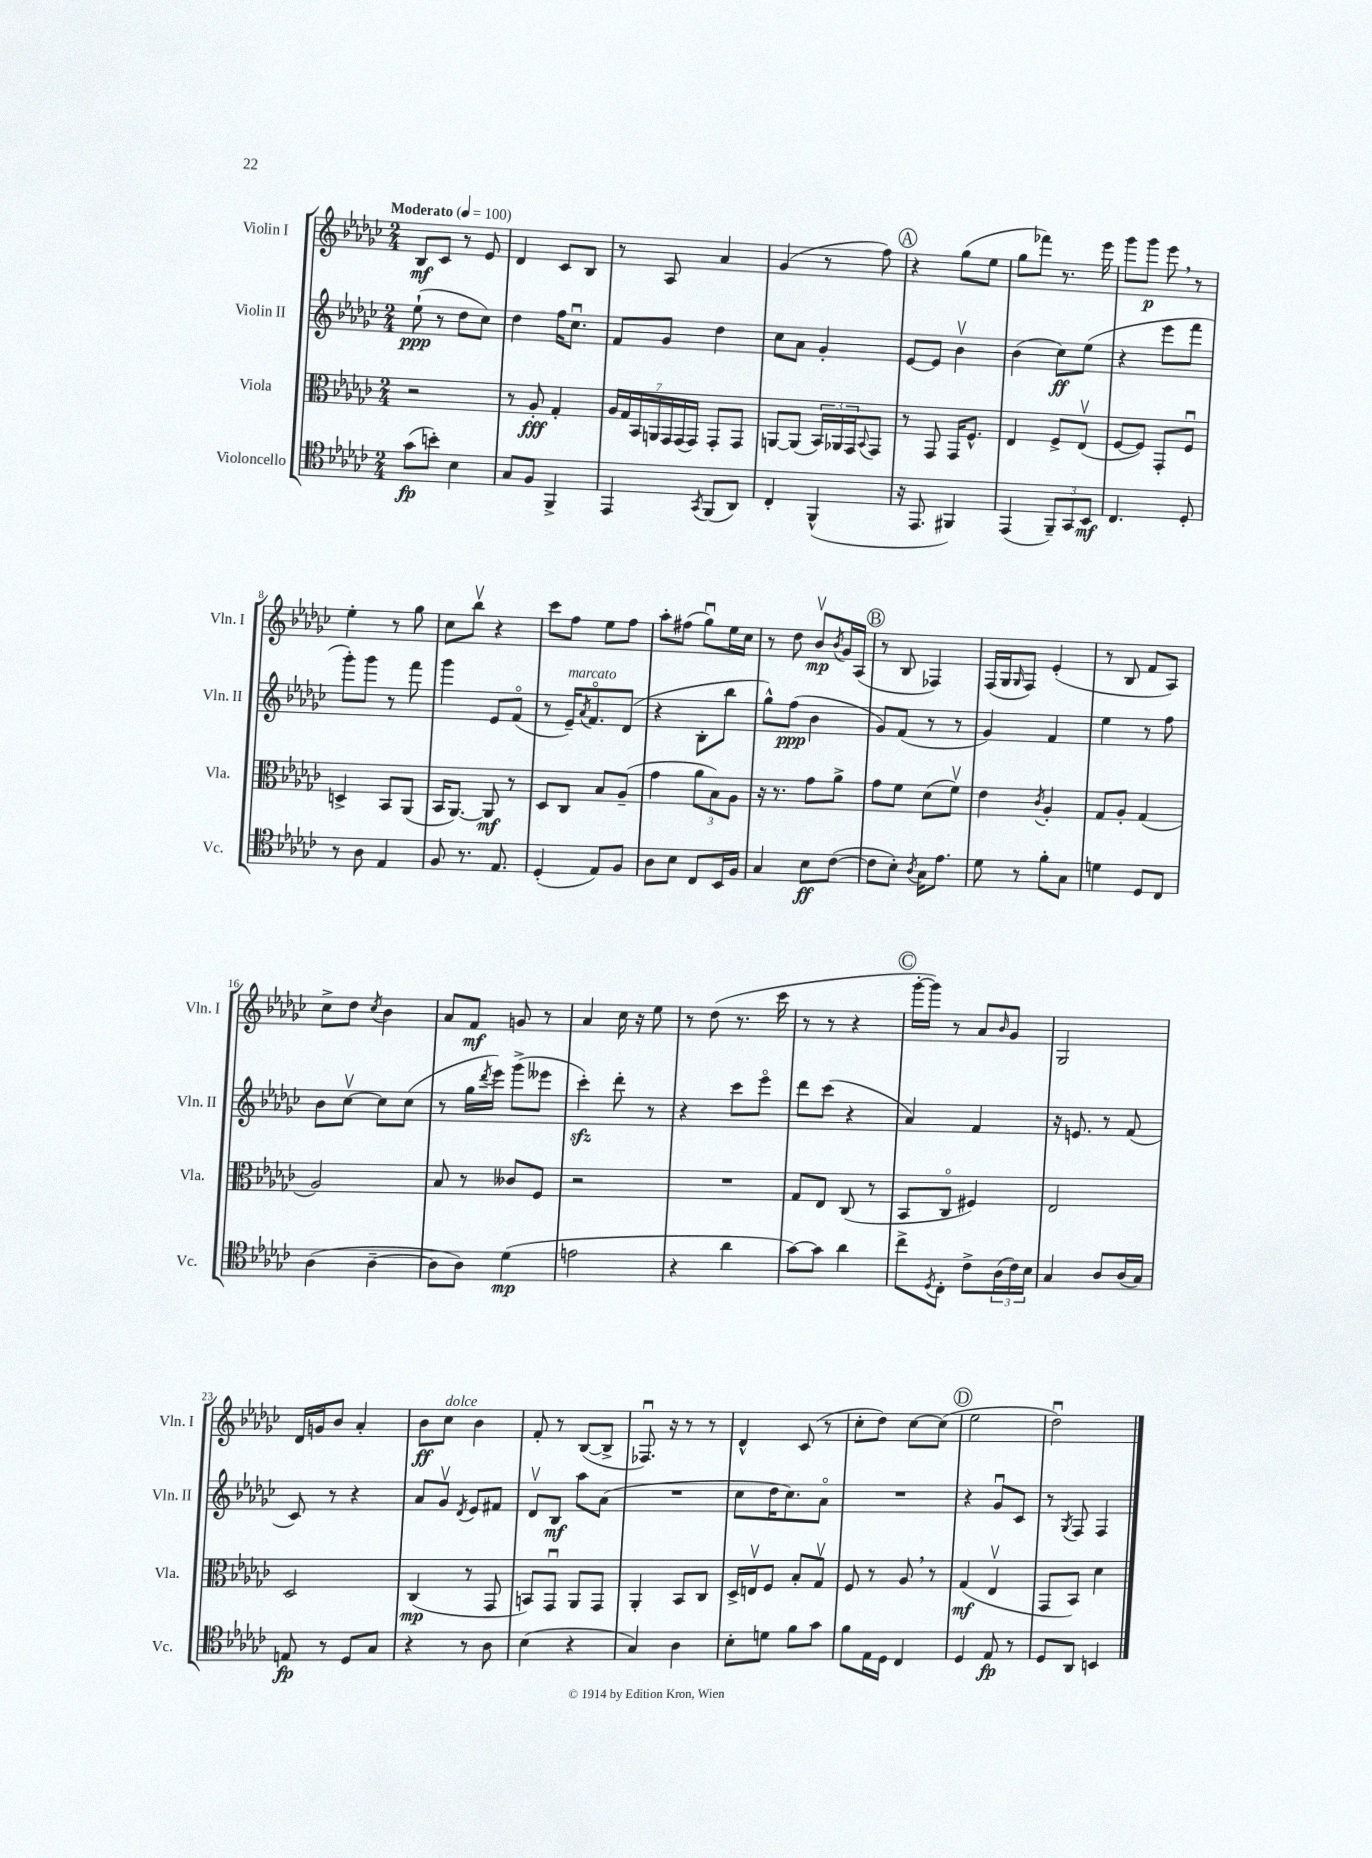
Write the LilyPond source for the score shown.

<<
\new StaffGroup <<
\new Staff = "s0" \with { instrumentName = "Violin I" shortInstrumentName = "Vln. I" } {
    \clef treble \key ges \major \numericTimeSignature \time 2/4 \tempo "Moderato" 4 = 100
    bes8\mf ces'8 r8 ees'8 |
    des'4 ces'8 bes8 |
    r8 aes8 aes'4 |
    ges'4( r8 f''8) |
    \mark \markup { \circle "A" } r4 ges''8( ees''8 |
    ges''8 fes'''8) r8. ees'''16 |
    ges'''8 ges'''8\p ees'''8 \breathe r8 |
    ees''4-. r8 ges''8 |
    ces''8 bes''8\upbow r4 |
    ces'''8 f''8 ees''8 f''8 |
    aes''8-. fis''8( ges''8\downbow) ees''16 ces''16 |
    r8 des''8 bes'8\upbow\mp \acciaccatura { bes'8 } ges'16 aes16( |
    \mark \markup { \circle "B" } r8 bes8 fes4) |
    f16( ges16 \grace { ges16 } f8) ees'4-.( |
    r8 bes8 f'8 aes8) |
    ces''8-> des''8 \acciaccatura { ces''8 } bes'4 |
    aes'8 f'8\mf g'8 r8 |
    aes'4 ces''16 r16 ees''8 |
    r8 des''8( r8. ces'''16 |
    r8 r8 r4 |
    \mark \markup { \circle "C" } ges'''16~-. ges'''16) r8 aes'8 \grace { bes'16 } ges'8 |
    ges2 |
    des'16 g'16 bes'8 aes'4-. |
    bes'8\ff ces''8^\markup { \italic "dolce" } bes'4 |
    f'8-. r8 bes8~( bes8-> |
    fes8.\downbow) r16 r8 r8 |
    des'4-^ ces'8( r8 |
    ces''8-. des''8) ces''8~ ces''8( |
    \mark \markup { \circle "D" } ees''2 |
    des''2\downbow) \bar "|." |
}
\new Staff = "s1" \with { instrumentName = "Violin II" shortInstrumentName = "Vln. II" } {
    \clef treble \key ges \major \numericTimeSignature \time 2/4
    ees''8-!\ppp( r8 des''8 ces''8) |
    des''4 f''16 ces''8.\downbow |
    f'8 ges'8 des''4 |
    ces''8 aes'8 ges'4-. |
    \mark \markup { \circle "A" } ees'8~ ees'8 bes'4\upbow |
    bes'4( ces''8\ff) ees''8( |
    r4 ees'''8 f'''8 |
    ges'''8-.) ges'''8 r8 f'''8 |
    ges'''4 ees'8 f'8\flageolet( |
    r8 ees'16--^\markup { \italic "marcato" }) \acciaccatura { aes'8 } f'8.\flageolet des'8( |
    r4 bes8-. bes''8 |
    ges''8-^) f''8\ppp( bes'4 |
    \mark \markup { \circle "B" } ges'8) f'8( r8 r8 |
    ges'4) f'4 |
    ees''4 r8 f''8 |
    bes'8 ces''8~\upbow ces''8 ces''8( |
    r8 ges''16 \acciaccatura { des'''8 } ees'''16) ges'''8->( eeses'''8 |
    ces'''4-.\sfz) des'''8-. r8 |
    r4 ces'''8 ees'''8\flageolet |
    des'''8 ces'''8( r4 |
    \mark \markup { \circle "C" } aes'4) f'4 |
    r16 e'8. r8 f'8( |
    ces'8) r8 r4 |
    aes'8 ges'8\upbow \acciaccatura { des'8 } ees'8 fis'8 |
    des'8\upbow bes8\mf aes''8 aes'8( |
    R2 |
    ces''8 des''16 ces''8.) aes'8\flageolet |
    R2 |
    \mark \markup { \circle "D" } r4 ges'8\downbow ces'8 |
    r8 \acciaccatura { ges8 } f8 f4 \bar "|." |
}
\new Staff = "s2" \with { instrumentName = "Viola" shortInstrumentName = "Vla." } {
    \clef alto \key ges \major \numericTimeSignature \time 2/4
    r2 |
    r8 aes8-.\fff ges4-. |
    \tuplet 7/4 { aes16 ges16 bes,16 a,16 ges,16 ges,16( ges,16) } ges,8-. ges,8 |
    a,8~ a,8( \tuplet 3/2 { bes,16) aes,16 ges,16 } \appoggiatura { bes,8 } ges,8 |
    \mark \markup { \circle "A" } r8 ges,8 ges,16 f8.-^ |
    ees4 f8-> ees8\upbow( |
    f8~ f8) ges,8-. f8\downbow |
    d4-> bes,8 aes,8( |
    bes,16 aes,8.~) aes,8\mf r8 |
    des8 ces8 bes8 aes8--( |
    ges'4 \tuplet 3/2 { aes'8 bes8) aes8 } |
    r16 r8. ges'8 aes'8-> |
    \mark \markup { \circle "B" } ges'8 f'8 des'8( f'8\upbow) |
    ees'4 \acciaccatura { ces'8 } aes4-. |
    ges8 aes8-. ges4( |
    aes2) |
    bes8 r8 ceses'8 f8 |
    r2 |
    R2 |
    ges8 ees8 ces8( r8 |
    \mark \markup { \circle "C" } bes,8 ces8\flageolet fis4) |
    ees2 |
    des2 |
    ces4\mp( r8 ges,8 |
    b,8) ges,8\downbow aes,8 ges,8 |
    aes,4-. bes,8 ces8 |
    des16-> e16\upbow f8 bes8-. ges8\upbow |
    f8 r8 aes8 \breathe r8 |
    \mark \markup { \circle "D" } ges4\mf( ees4\upbow |
    ges,8 bes,8) des'4 \bar "|." |
}
\new Staff = "s3" \with { instrumentName = "Violoncello" shortInstrumentName = "Vc." } {
    \clef tenor \key ges \major \numericTimeSignature \time 2/4
    ges'8\fp( b'8-.) bes4 |
    ges8 f8 f,4-> |
    ees,4 \acciaccatura { ges,8 } f,8( aes,8) |
    ces4-. f,4-^( |
    \mark \markup { \circle "A" } r16 ees,8. fis,4) |
    ees,4( \tuplet 3/2 { f,8--) ges,8 bes,8\mf } |
    ces4. des8-. |
    r8 aes8 ees4 |
    f8 r8. ees8. |
    des4-.( ees8) f8 |
    aes8 bes8 ces8 bes,16 f16 |
    ges4 bes8\ff ces'8~( |
    \mark \markup { \circle "B" } ces'8 bes8-.) \acciaccatura { aes8 } ges16 ees'8. |
    des'8 r8 f'8-. ges8 |
    d'4 des8 ces8 |
    aes4( aes4~-- |
    aes8 aes8) des'4\mp( |
    e'2 |
    r4 aes'4 |
    ges'8~) ges'8 aes'4 |
    \mark \markup { \circle "C" } ces''8-> \acciaccatura { des8 } ces8-. ces'8-> \tuplet 3/2 { aes16( ces'16) bes16 } |
    ges4 aes8 aes16( ges16) |
    e8\fp r8 des8 ges8 |
    r4 r8 aes8 |
    bes4( r4 |
    ges4) aes4 |
    bes8-. d'8 f'8 ges'8 |
    f'8 ees16 des16 ces4 |
    \mark \markup { \circle "D" } des4 ees8\fp r8 |
    des8 aes,8 b,4 \bar "|." |
}
>>
>>
